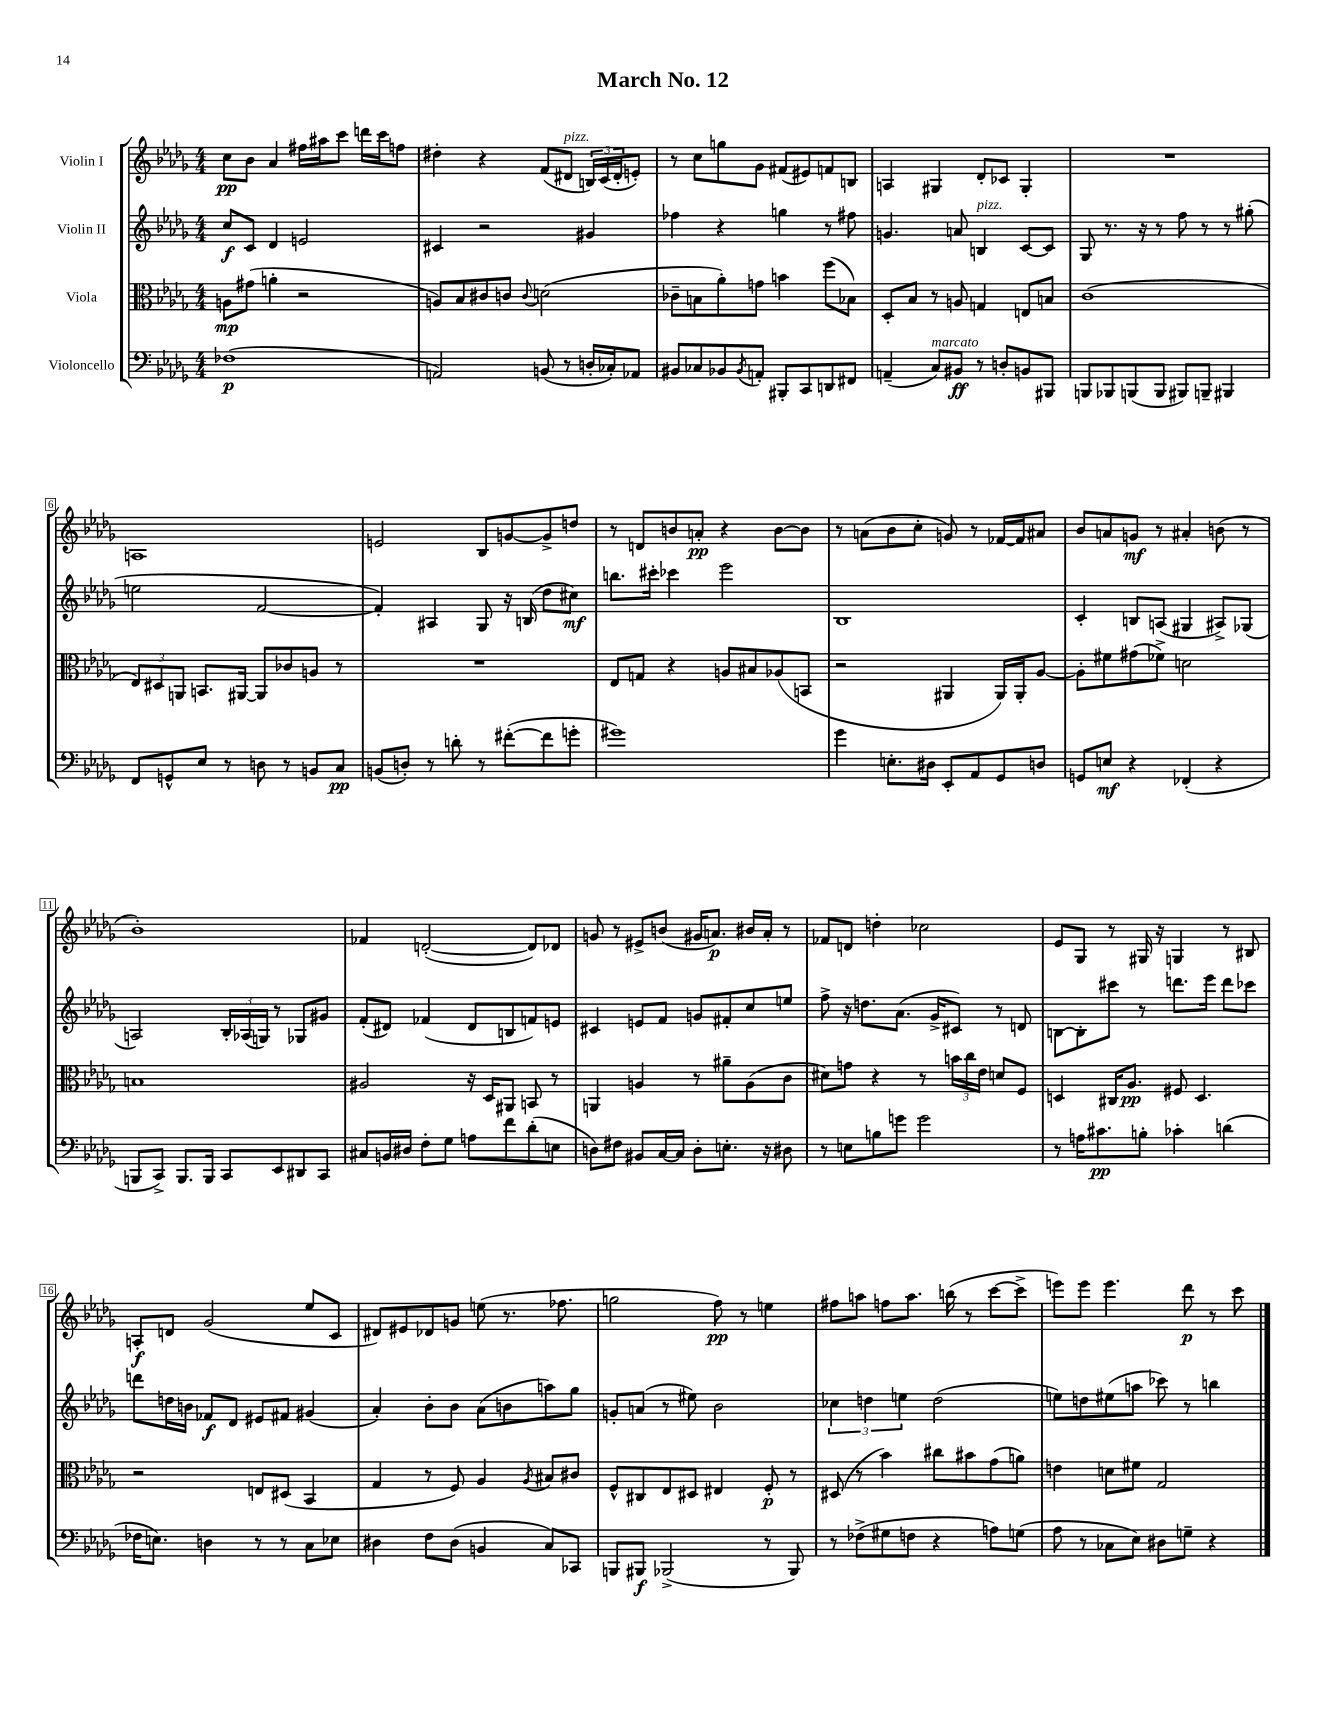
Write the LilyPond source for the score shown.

\header { title = "March No. 12" }
<<
\new StaffGroup <<
\new Staff = "s0" \with { instrumentName = "Violin I" } {
    \clef treble \key des \major \numericTimeSignature \time 4/4
    c''8\pp bes'8 aes'4 fis''16 ais''16 c'''8 d'''16 c'''16 f''8 |
    dis''4-. r4 f'8( dis'8^\markup { \italic "pizz." } \tuplet 3/2 { b16) c'16( dis'16-. } e'8-.) |
    r8 c''8 g''8 ges'8 fis'8( eis'8) f'8 b8 |
    a4 gis4 des'8-. ces'8 gis4-. |
    R1 |
    a1 |
    e'2 bes8 g'8~ g'8-> d''8 |
    r8 d'8 b'8 a'8-.\pp r4 b'8~ b'8 |
    r8 a'8( bes'8 c''8-. g'8) r8 fes'16~ fes'16 ais'8 |
    bes'8 a'8 g'8\mf r8 ais'4-. b'8( r8 |
    bes'1-.) |
    fes'4 d'2~-.( d'8) des'8 |
    g'8 r8 eis'8-> b'8( gis'16 a'8.\p) bis'16 a'16-. r8 |
    fes'8 d'8 d''4-. ces''2 |
    ees'8 ges8 r8 gis16 r16 g4 r8 bis8 |
    a8-.\f d'8 ges'2( ees''8 c'8 |
    dis'8) eis'8 des'8 g'8 e''8( r8. fes''8. |
    g''2 f''8\pp) r8 e''4 |
    fis''8 a''8 f''8 a''8. b''16( r8 c'''8~ c'''8-> |
    e'''8) e'''8 e'''4. des'''8\p r8 c'''8 \bar "|." |
}
\new Staff = "s1" \with { instrumentName = "Violin II" } {
    \clef treble \key des \major \numericTimeSignature \time 4/4
    c''8\f c'8 des'4 e'2 |
    cis'4 r2 gis'4 |
    fes''4 r4 g''4 r8 fis''8 |
    g'4. a'8 b4^\markup { \italic "pizz." } c'8~ c'8 |
    ges8 r8. r16 r8 f''8 r8 r8 gis''8-.( |
    e''2 f'2~ |
    f'4-.) ais4 ges8 r16 b16( des''8 cis''8\mf) |
    b''8. cis'''16-. ces'''4 ees'''2 |
    bes1 |
    c'4-. b8 a8( gis4 ais8->) ges8( |
    a2) \tuplet 3/2 { bes16-. aes16( g16) } r8 ges8 gis'8 |
    f'8-.( dis'8) fes'4( dis'8 b8 f'8) e'8 |
    cis'4 e'8 f'8 g'8 fis'8-. c''8 e''8 |
    f''8-> r16 d''8. aes'8.( ges'16-> cis'8) r8 d'8 |
    b8~ b8-. cis'''8 r8 d'''8. ees'''16 d'''8 ces'''8 |
    d'''8 d''16 b'16 fes'8\f des'8 eis'8 fis'8 gis'4( |
    aes'4-.) bes'8-. bes'8 aes'8( b'8 a''8) ges''8 |
    g'8-. a'8( r8 eis''8) bes'2 |
    \tuplet 3/2 { ces''4 d''4 e''4 } d''2( |
    e''8) d''8 eis''8( a''8 ces'''8) r8 b''4 \bar "|." |
}
\new Staff = "s2" \with { instrumentName = "Viola" } {
    \clef alto \key des \major \numericTimeSignature \time 4/4
    a8\mp gis'8( a'4-. r2 |
    a8) bes8 cis'8 c'8 \appoggiatura { c'8 } d'2( |
    ces'8-- b8 aes'8-.) g'8 b'4 f''8( bes8) |
    des8-. bes8 r8 a8 g4 e8 b8 |
    c'1( |
    \tuplet 3/2 { ees8) dis8 a,8 } b,8. ais,16~ ais,8 ces'8 a8 r8 |
    R1 |
    ees8 g8 r4 a8 bis8 aes8( b,8 |
    r2 ais,4 ais,16) ais,16-. aes8~ |
    aes8-. fis'8 gis'8( fes'8->) d'2 |
    b1 |
    ais2 r16 des16 ais,8 b,8 r8 |
    a,4 a4 r8 ais'8-- a8( c'8 |
    dis'8) g'8 r4 r8 \tuplet 3/2 { b'16 c''16 ees'16 } d'8 f8 |
    d4 cis16 aes8.\pp fis8 d4. |
    r2 e8 dis8( bes,4 |
    ges4 r8 f8) aes4 \acciaccatura { aes8 } bis8 cis'8 |
    f8-^ cis8 ees8 dis8 eis4 f8-.\p r8 |
    dis8( r8 bes'4) cis''8 bis'8 ges'8( a'8) |
    e'4 d'8 fis'8 ges2 \bar "|." |
}
\new Staff = "s3" \with { instrumentName = "Violoncello" } {
    \clef bass \key des \major \numericTimeSignature \time 4/4
    fes1\p( |
    a,2) b,8( r8 d16-. ces16-.) aes,8 |
    bis,8 ces8 bes,8 \acciaccatura { bes,8 } a,8-. bis,,8-. c,8 d,8 fis,8 |
    a,4--( c8^\markup { \italic "marcato" }) bis,8\ff r8 d8-. b,8 bis,,8 |
    b,,8 bes,,8 b,,8( b,,8 bis,,8) b,,8-- bis,,4 |
    f,8 g,8-^ ees8 r8 d8 r8 b,8 c8\pp |
    b,8( d8-.) r8 d'8-. r8 fis'8~-.( fis'8 g'8-. |
    gis'1) |
    ges'4 e8.-. dis16 ees,8-. aes,8 ges,8 d8 |
    g,8 e8\mf r4 fes,4-.( r4 |
    b,,8 c,8->) b,,8. b,,16 c,8 ees,8 dis,8 c,8 |
    cis8 b,16 dis16 f8-. ges8 a8 f'8 des'8-.( e8 |
    d8) fis8 bis,8 c16~ c16 d8-. e8.-. r16 dis8 |
    r8 e8 b8 g'8 g'2 |
    r8 a16 cis'8.\pp b8-. ces'4-. d'4( |
    fes16 e8.) d4 r8 r8 c8 ees8 |
    dis4 f8 dis8( b,4 c8) ces,8 |
    b,,8 bis,,8\f bes,,2->( r8 bes,,8) |
    r8 fes8->( gis8 f8 r4 a8) g8( |
    aes8 r8 ces8 ees8) dis8 g8-- r4 \bar "|." |
}
>>
>>
\layout { \context { \Score \override BarNumber.stencil = #(make-stencil-boxer 0.1 0.3 ly:text-interface::print) } }
